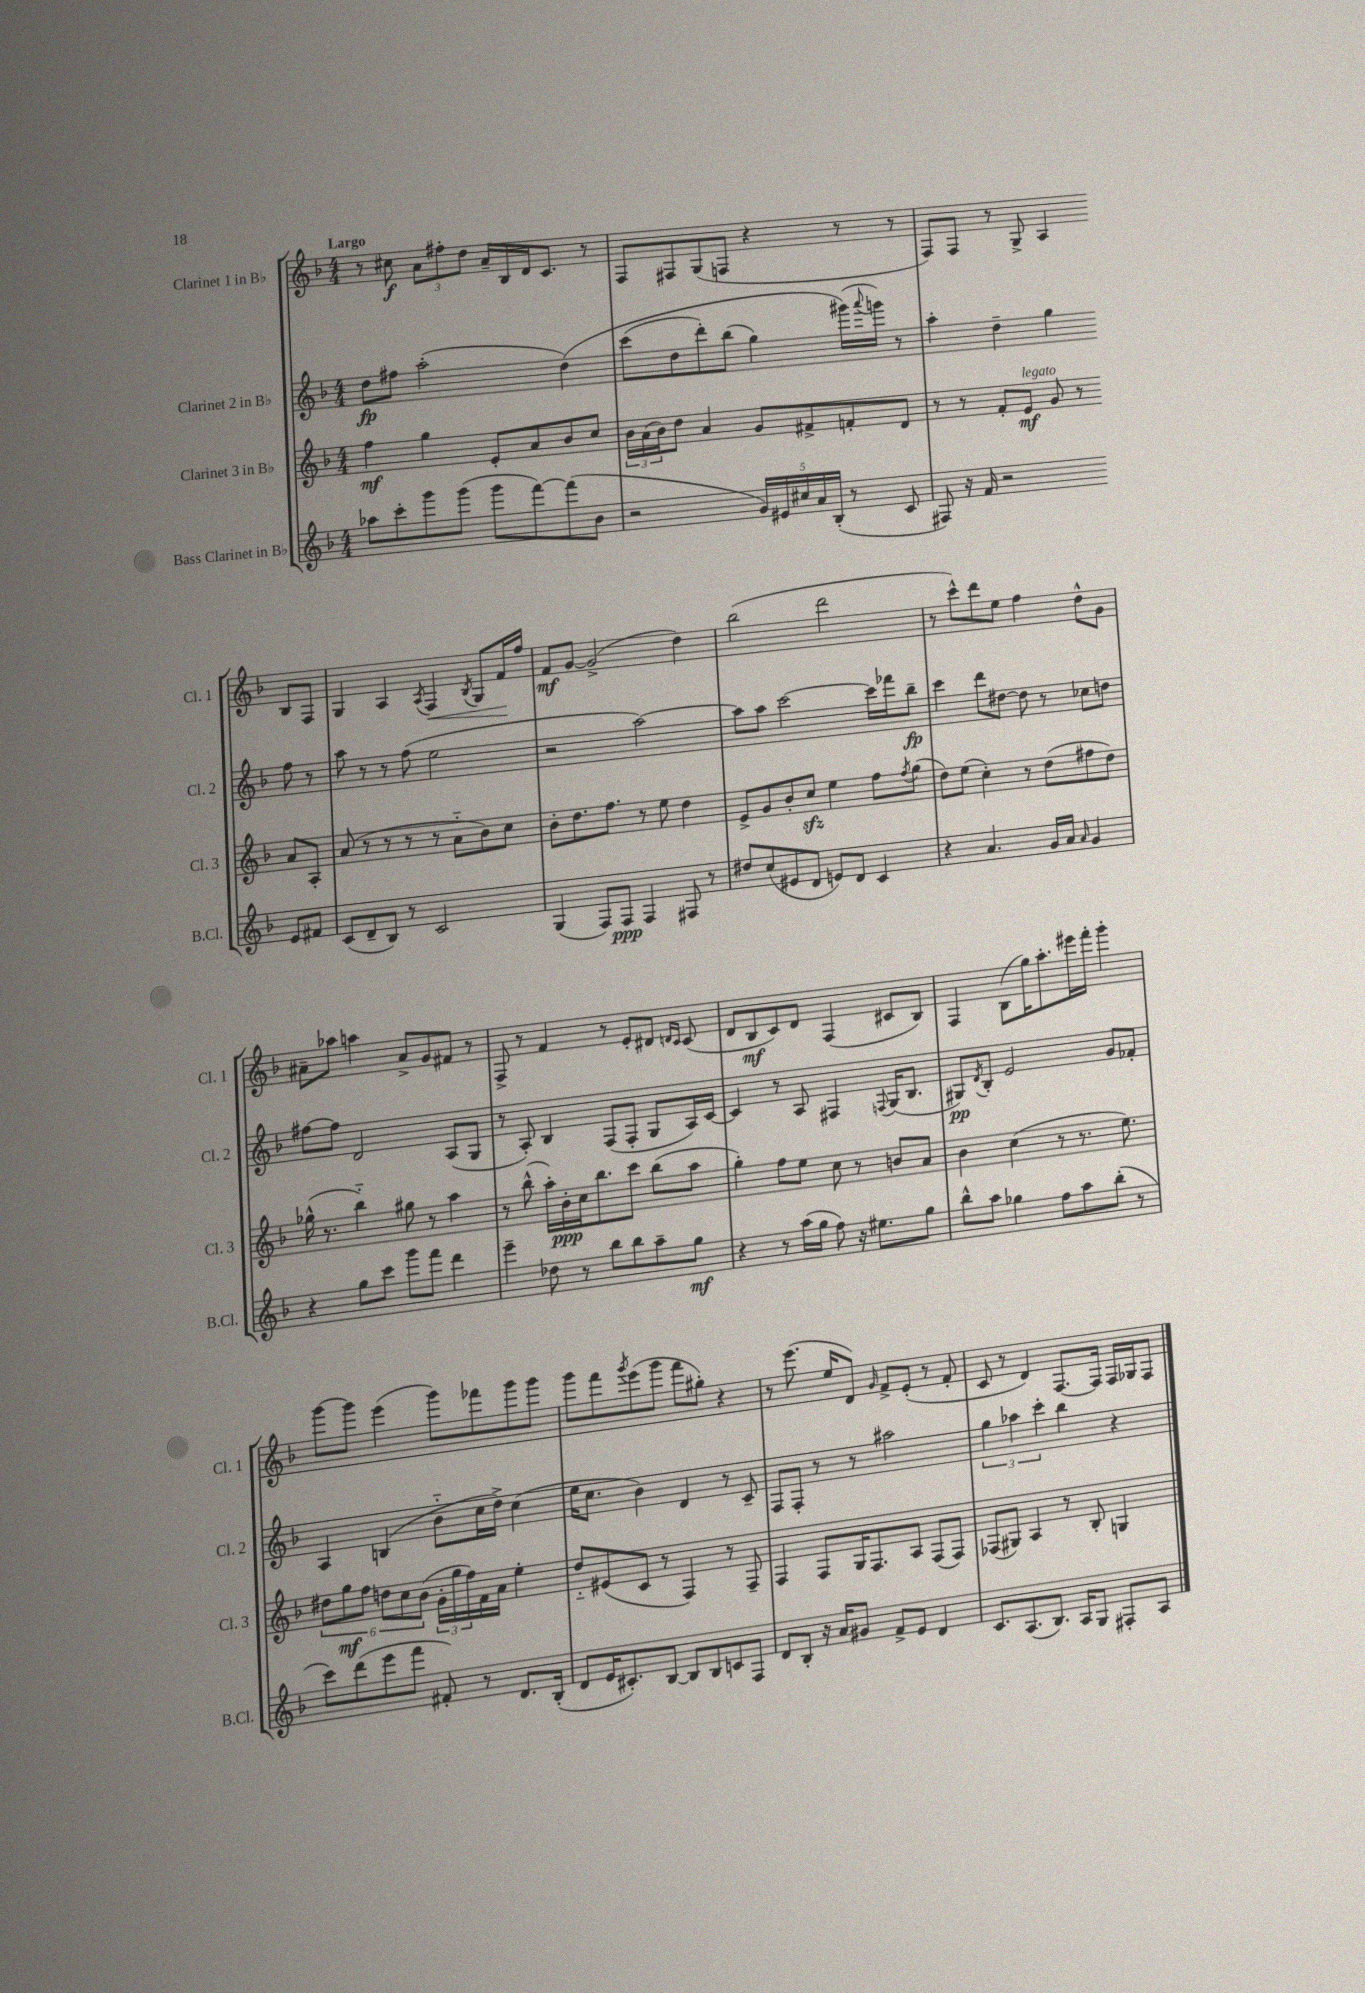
<<
\new StaffGroup <<
\new Staff = "s0" \with { instrumentName = "Clarinet 1 in Bb" shortInstrumentName = "Cl. 1" } {
    \clef treble \key f \major \numericTimeSignature \time 4/4 \tempo "Largo"
    r8 cis''8\f \tuplet 3/2 { a'8 fis''8-. d''8 } a'16-- bes16 d'16 c'8. r8 |
    f8 fis8 g8( f8 r4 r8 r8 |
    f8) f8 r8 g8-> a4 bes8 f8 |
    g4 a4 \acciaccatura { a8 } f4\< \acciaccatura { bes8 } g8 f'16\! f''16 |
    f'8\mf g'8~ g'2->( d''4) |
    bes''2( d'''2 |
    r8 c'''8-^) d'''8 e''8 f''4 d''8-^ g'8 |
    ais'8-- aes''8 a''4 ais'8-> g'8 fis'8 r8 |
    f8-> r8 f'4 r8 e'8-. dis'8 \grace { d'16 c'16 } c'8( |
    d'8 bes8\mf c'8) d'8 f4( cis'8 bes8) |
    f4 bes8( g''16) a''8.-. eis'''16 f'''16-. g'''4-. |
    g'''8~ g'''8 e'''4( g'''8) fes'''8 g'''8 g'''8 |
    g'''8 f'''8 \acciaccatura { g'''8 } e'''8( g'''8 f'''8 gis''8-.) r4 |
    r8 e'''8.( e''16 d'8) \grace { g'16 } f'8-> e'8-.( r8 f'8-. |
    c'8 r8 d'4) f8.~ f16 f16 ges16 f8 \bar "|." |
}
\new Staff = "s1" \with { instrumentName = "Clarinet 2 in Bb" shortInstrumentName = "Cl. 2" } {
    \clef treble \key f \major \numericTimeSignature \time 4/4
    d''8\fp fis''8 a''2-.( d''4)\( |
    c'''8( d''8 d'''8-.) bes''8( g''4) gis'''16(\) \appoggiatura { a'''8 } g'''16) r8 |
    a''4-. d''4-- g''4 f''8 r8 |
    a''8 r8 r8 f''8( e''2 |
    r2 a''2~) |
    a''8 a''8 c'''2~ c'''16 fes'''16 bes''8--\fp |
    c'''4 d'''8 dis''8~ dis''8 r8 ces''8 d''8 |
    fis''8~ fis''8 d'2 a8( g8 |
    r8 a8-.) bes4 f8( f8-. g8 a16) c'16~ |
    c'4 r8 a8 fis4 \appoggiatura { f8 } g16( bes8. |
    gis8\pp) \acciaccatura { d'8 } bes8-. e'2 g'8 fes'8-. |
    a4 b4( bes'8-_ c''16 d''16->) c''4( |
    e''16 c''8. bes'4) d'4 r8 c'8-- |
    f8 f8-. r8 r8 ais''2 |
    \tuplet 3/2 { g''4 aes''4 c'''4-. } bes''4 r4 \bar "|." |
}
\new Staff = "s2" \with { instrumentName = "Clarinet 3 in Bb" shortInstrumentName = "Cl. 3" } {
    \clef treble \key f \major \numericTimeSignature \time 4/4
    f''4\mf g''4 e'8-. a'8 bes'8 c''8 |
    \tuplet 3/2 { bes'16 a'16( bes'16) } d''8 a'4 g'8 fis'8-> f'8-. d'8 |
    r8 r8 f'8-. e'8\mf^\markup { \italic "legato" } g'8 r8 a'8 a8-. |
    a'8( r8 r8 r8 r8 a'8-_ bes'8) c''8 |
    bes'8-. d''8. f''8. r8 e''8 d''4 |
    e'8-> g'8 bes'8-. c''8\sfz e''4 f''8 \acciaccatura { f''8 } g''8( |
    d''8) e''8( c''4-.) r8 d''8( fis''8 d''8) |
    ges''16-^( r8. bes''4-_) gis''8 r8 a''4 |
    r8 bes''8-^( a''16-.) bes'16-.\ppp c''16 bes''8. c'''8 bes''8( a''8 |
    g''4-.) f''8 e''8 c''8 r8 b'8 a'8 |
    bes'4 c''4( r8 r8. e''8.) |
    \tuplet 6/4 { dis''8 g''8\mf f''8 d''8 c''8 bes'8( } \tuplet 3/2 { g'16-. g''16 f''16) } f'16 a'16 e''4-. |
    d''8-_ eis'8( c'8 r8 f4) r8 f8-- |
    f4 f8 g16 f8. a8 f8( f8) |
    fes8( gis8) a4 r8 bes8-. g4 \bar "|." |
}
\new Staff = "s3" \with { instrumentName = "Bass Clarinet in Bb" shortInstrumentName = "B.Cl." } {
    \clef treble \key f \major \numericTimeSignature \time 4/4
    aes''8 c'''8-. g'''8 g'''8( g'''8 f'''8~) f'''8( bes'8 |
    r2 \tuplet 5/4 { g'16) eis'16 cis''16 a'16 bes16-.( } r8 c'8 |
    fis8) r16 f'16 r2 e'8 fis'8 |
    c'8( d'8-- bes8) r8 c'2 |
    g4( f8) f8\ppp f4 fis8 r8 |
    dis''8 c''8( eis'8 d'8 e'8) d'8 c'4 |
    r4 a'4. g'16 a'16 \grace { a'16 } g'4 |
    r4 g''8 c'''8 g'''8 f'''8 d'''4 |
    e'''4-- des''8 r8 bes''8 bes''8 a''8-- g''8\mf |
    r4 r8 a''16( g''16 f''8) r16 eis''8. g''8 |
    bes''8-^ a''8 ges''4 f''8 a''8 bes''8-.( r8 |
    c'''8) d'''8( e'''8 f'''8 fis'8-.) r8 d'8. bes16-.( |
    d'8 e'16 cis'8.-.) bes8~ bes8 bes8 c'8 f8 |
    d'8 bes8-. r16 a'16 gis'8 f'8-> e'8 d'4 |
    c'8. a8.( bes8.) a16 g8 fis8-. a8 \bar "|." |
}
>>
>>
\layout { \context { \Score \remove "Bar_number_engraver" } }
